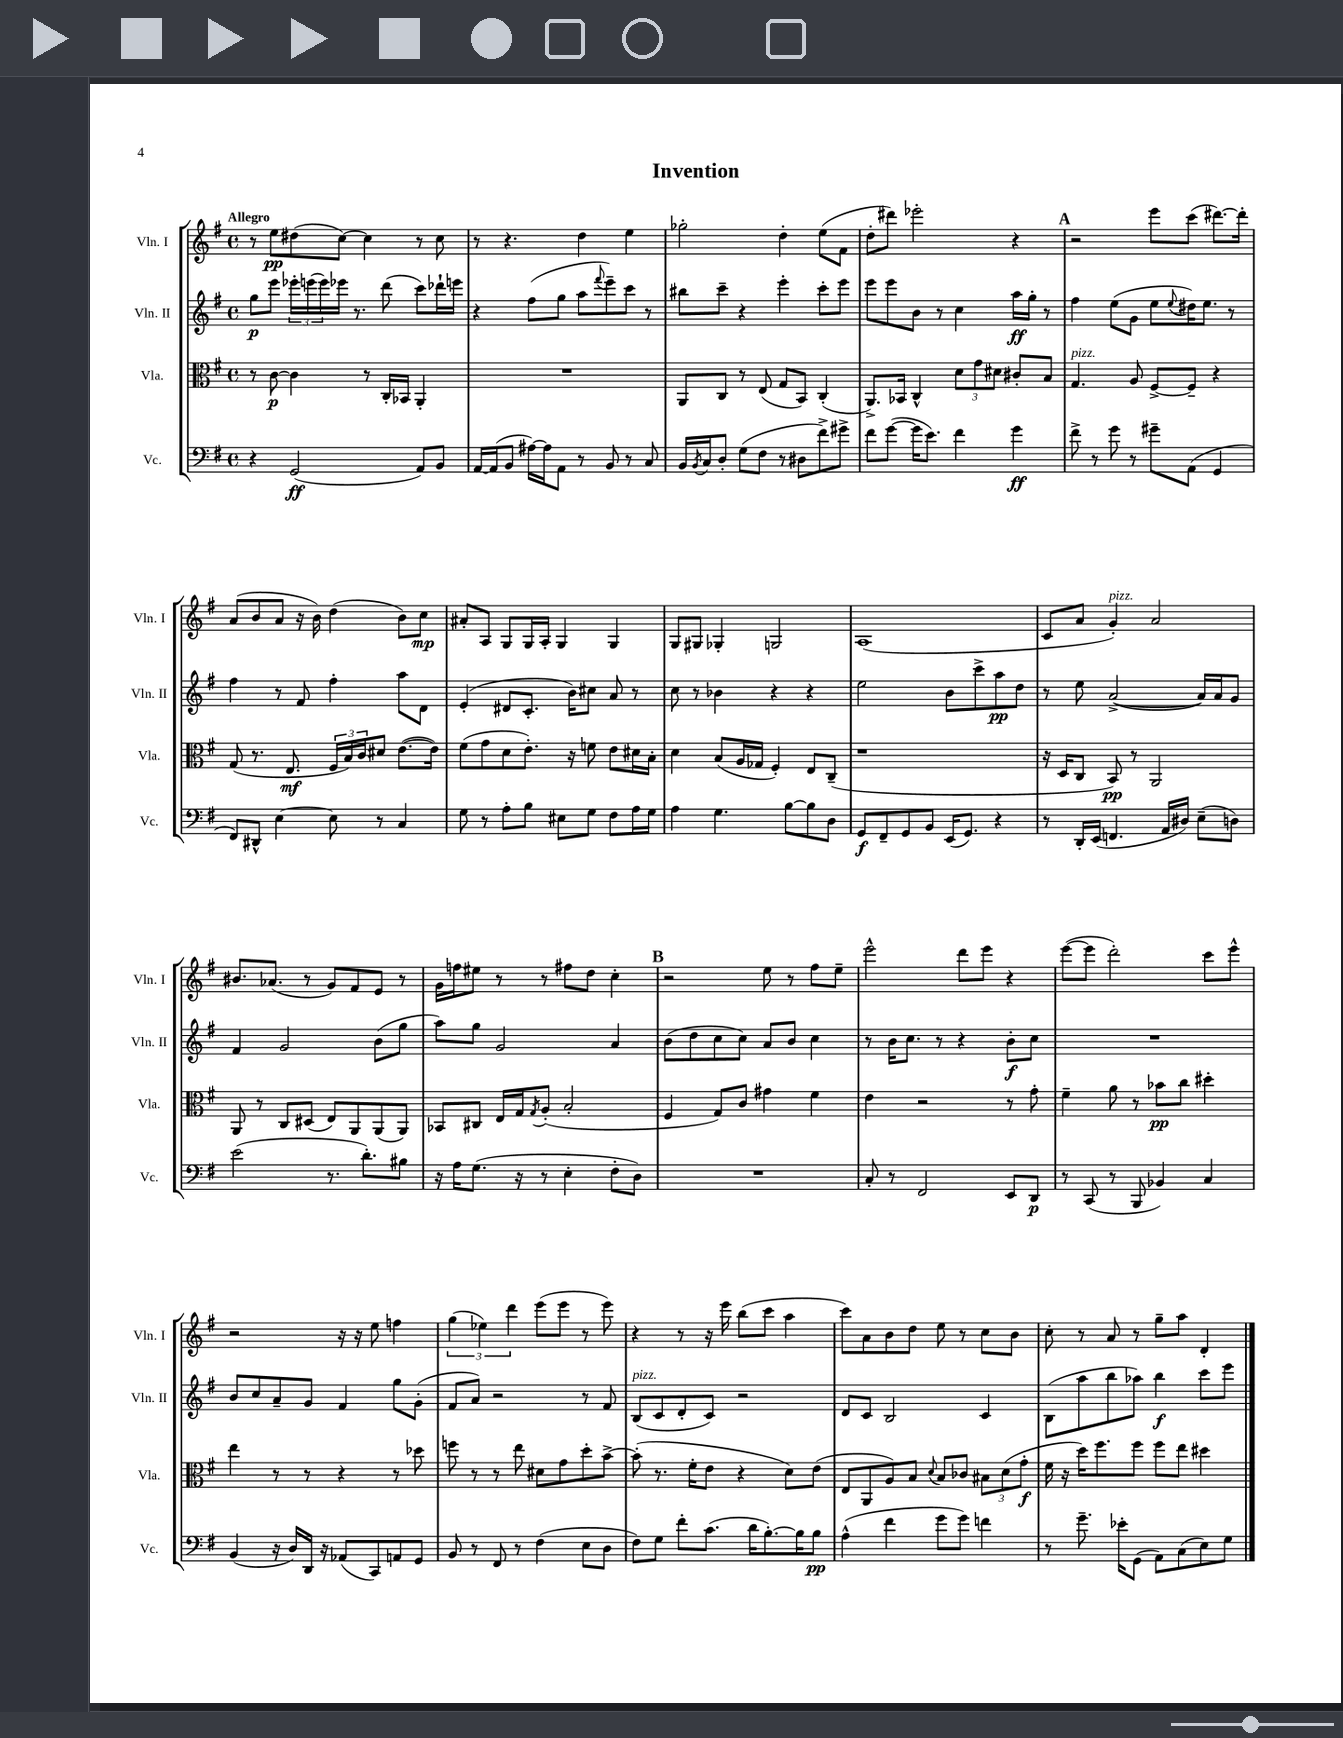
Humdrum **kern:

**kern	**kern	**kern	**kern
*staff4	*staff3	*staff2	*staff1
*clefF4	*clefC3	*clefG2	*clefG2
*k[f#]	*k[f#]	*k[f#]	*k[f#]
*M4/4	*M4/4	*M4/4	*M4/4
*met(c)	*met(c)	*met(c)	*met(c)
4r	8r	8gg\L	8r
.	[8c\	8eee\J	8ee\L
(2GG/	4c\]	24eee-'\LL	(8dd#\
.	.	(24eee\	.
.	.	24eee\)	.
.	.	16eee-\JJ	[8cc\J)
.	.	8.r	.
.	8r	.	4cc\]
.	16C'/LL	(8ddd\	.
.	16BB-/JJ	.	.
8AA/L)	4AA'/	8ccc\L)	8r
8BB/J	.	16ddd-`\L	8cc\
.	.	16eee\JJ	.
=	=	=	=
[16AA/LL	1r	4r	8r
(16AA/]J	.	.	.
8BB/J	.	.	4.r
[16A#\LL)	.	(8ff#\L	.
16A#\]J	.	.	.
8AA\J	.	8gg\J	.
8r	.	8aa\L	4dd\
.	.	8qqfff#/	.
8BB/	.	8eee~\)	.
8r	.	8ccc\J	4ee\
8C/	.	8r	.
=	=	=	=
16BB/LL	8AA/L	8bb#\L	2gg-'\
8qBB/	.	.	.
16C/J	.	.	.
8D'/J	8C/J	8ccc~\J	.
(8G\L	8r	4r	.
8F#\J	(8E/	.	.
8r	8G/L	4eee'\	4dd'\
8D#\L	8BB/J)	.	.
8f#^\)	(4C'/	8ccc'\L	(8ee\L
8g#^\J	.	8eee\J	8f#\J
=	=	=	=
8f#\L	8.AA^/L)	8eee\L	8dd'\L
([8g\J	.	8eee\	8ddd#\J)
.	16BB-/Jk	.	.
16g\]LK	4C^^/	8b\J	2eee-'\
8.e\J)	.	.	.
.	.	8r	.
4f#\	12d\L	4cc\	.
.	12g\	.	.
.	12d#\J	.	.
4g\	8c#'/L	16aa\LL	4r
.	.	16gg'\JJ	.
.	8B/J	8r	.
=	=	=	=
8f#^\	4.G/	4ff#\	2r
8r	.	.	.
8g\	.	(8ee\L	.
8r	8A/	8g\J	.
8g#~\L	[8F#^/L	8ee\L	8eee\L
.	.	8qqee/	.
(8AA\J	8F#~/]J	16dd#\K)	(8ccc\J
.	.	8.ee\J	.
4GG/	4r	.	[8.ddd#\L)
.	.	8r	.
.	.	.	16ddd#'\]Jk
=	=	=	=
8FF#/L)	(8G/	4ff#\	(8a/L
8DD#^^/J	8.r	.	8b/
[4E\	.	8r	8a/J
.	8.E/	.	.
.	.	8f#/	16r
.	.	.	16b\)
8E\]	24F#/LL	4ff#'\	(4dd\
.	24B/)	.	.
.	24c/J	.	.
8r	8d#/J	.	.
4C/	([8.e\L	8aa\L	8b\L)
.	.	8d\J	8cc\J
.	16e\]Jk)	.	.
=	=	=	=
8G\	(8f#\L	(4e'/	8a#'/L
8r	8g\	.	8A/J
8A'\L	8d\	8d#/L	8G/L
8B\J	8.e'\J)	8.c'/J	16G/L
.	.	.	16A'/JJ
8E#\L	.	.	4G/
.	16r	16b\LK)	.
8G\J	8f\	8cc#\J	.
8F#\L	8e\L	8a/	4G/
16A\L	16d#\L	8r	.
16G\JJ	16B'\JJ	.	.
=	=	=	=
4A\	4d\	8cc\	8G/L
.	.	8r	8G#/J
4.G\	(8B/L	4b-\	4G-'/
.	16A/L	.	.
.	16G-/JJ	.	.
.	4F#'/)	4r	2G/
[8B\L	.	.	.
8B\]	8E/L	4r	.
8D\J	(8C~/J	.	.
=	=	=	=
8GG/L	1r	2ee\	(1A
8FF#~/	.	.	.
8GG/	.	.	.
8BB/J	.	.	.
(16EE/LK	.	8b\L	.
8.GG/J)	.	.	.
.	.	8ccc^\	.
4r	.	8aa\	.
.	.	8dd\J	.
=	=	=	=
8r	16r	8r	8c/L
.	16D/LK	.	.
16DD'/LL	8C/J	8ee\	8a/J
(16EE/JJ	.	.	.
4.FF/	8BB/)	([2a^/	4g'/)
.	8r	.	.
.	2AA/	.	2a/
16AA/LL	.	.	.
16D#/JJ)	.	.	.
(8E~\L	.	16a/]LL)	.
.	.	16a/J	.
8D\J)	.	8g/J	.
=	=	=	=
(2e\	8AA/	4f#/	8.b#/L
.	8r	.	.
.	.	.	(8.a-/J
.	8C/L	2g/	.
.	(8D#/J	.	8r
8.r	8E/L)	.	8g/L)
.	8AA/	.	8f#/
8.d'\L)	.	.	.
.	(8AA/	(8b\L	8e/J
8B#\J	8AA/J)	8gg\J	8r
=	=	=	=
16r	8BB-/L	8aa\L)	16g\LL
16A\LK	.	.	16ff\J
(8.G\J	8C#/J	8gg\J	8ee#\J
.	16E/LL	2g/	8r
16r	16G/J	.	.
.	8qG/	.	.
8r	(8A'/J	.	8r
4E'\	2B'/	.	8ff#\L
.	.	.	8dd\J
8F#'\L	.	4a/	4cc'\
8D\J)	.	.	.
=	=	=	=
1r	4F#/	(8b\L	2r
.	.	8dd\	.
.	8G/L)	8cc\	.
.	8c/J	8cc\J)	.
.	4g#\	8a/L	8ee\
.	.	8b/J	8r
.	4f#\	4cc\	8ff#\L
.	.	.	8ee~\J
=	=	=	=
8C'/	4e\	8r	2eee^^\
8r	.	16b\LK	.
.	.	8.cc\J	.
2FF#/	2r	.	.
.	.	8r	.
.	.	4r	8ddd\L
.	.	.	8eee\J
8EE/L	8r	8b'\L	4r
8DD/J	8g'\	8cc\J	.
=	=	=	=
8r	4f#~\	1r	([8eee\L
(8CC/	.	.	8eee\]J
8r	8a\	.	2ddd'\)
8BBB/	8r	.	.
4BB-/)	8b-\L	.	.
.	8cc\J	.	.
4C/	4dd#'\	.	8ccc\L
.	.	.	8eee^^\J
=	=	=	=
(4BB/	4ee\	8b/L	2r
.	.	8cc/	.
16r	8r	8a~/	.
16D/LL)	.	.	.
16DD/JJ	8r	8g/J	.
16r	.	.	.
(8AA-/L	4r	4f#/	16r
.	.	.	16r
8CC/)	.	.	8ee\
8AA/	8r	8gg\L	4ff\
8GG/J	8dd-\	(8g'\J	.
=	=	=	=
8BB/	8ff\	8f#/L	(6gg\
8r	8r	8a/J)	.
.	.	.	6ee-\)
8FF#/	8r	2r	.
.	.	.	6ddd\
8r	8ee\	.	.
(4F#\	8d#\L	.	(8eee\L
.	8g\	.	8eee\J
8E\L	8dd'\	8r	8r
8D\J	[8b^\J	8f#/	8eee\)
=	=	=	=
8F#\L)	(8b'\]	(8B/L	4r
8G\J	8.r	8c/	.
8f#'\L	.	8d'/	8r
.	16f#'\LK	.	.
(8.c\J	8e\J	8c/J)	16r
.	.	.	16eee\
.	4r	2r	(8bb\L
16d\LK	.	.	.
[8.B'\)	.	.	8ccc\J
.	8d\L)	.	4aa\
16B\]K	.	.	.
8B\J	(8e\J	.	.
=	=	=	=
(4A^^\	8E/L	8d/L	8ccc\L)
.	8AA/	8c/J	8a\
4f#\	8A/)	2B/	8b\
.	8B/J	.	8dd\J
.	8qqd/	.	.
8g\L	8B/L	.	8ee\
8g\J)	8c-/J	.	8r
4f\	12B#\L	4c/	8cc\L
.	(12d\	.	.
.	.	.	8b\J
.	12g'\J	.	.
=	=	=	=
8r	16f#\	(8B\L	8cc'\
.	16r	.	.
8.g~\	16dd\LK)	8aa\	8r
.	8.ff#\	.	.
.	.	8bb\	8a/
16e-'\LK	.	.	.
(8GG\J	8ff#\J	8aa-\J)	8r
8AA\L)	8ff#\L	4bb\	8gg~\L
(8C\	8ee\J	.	8aa\J
8E\)	4dd#\	8ccc\L	4d'/
8G\J	.	8eee\J	.
==	==	==	==
*-	*-	*-	*-
